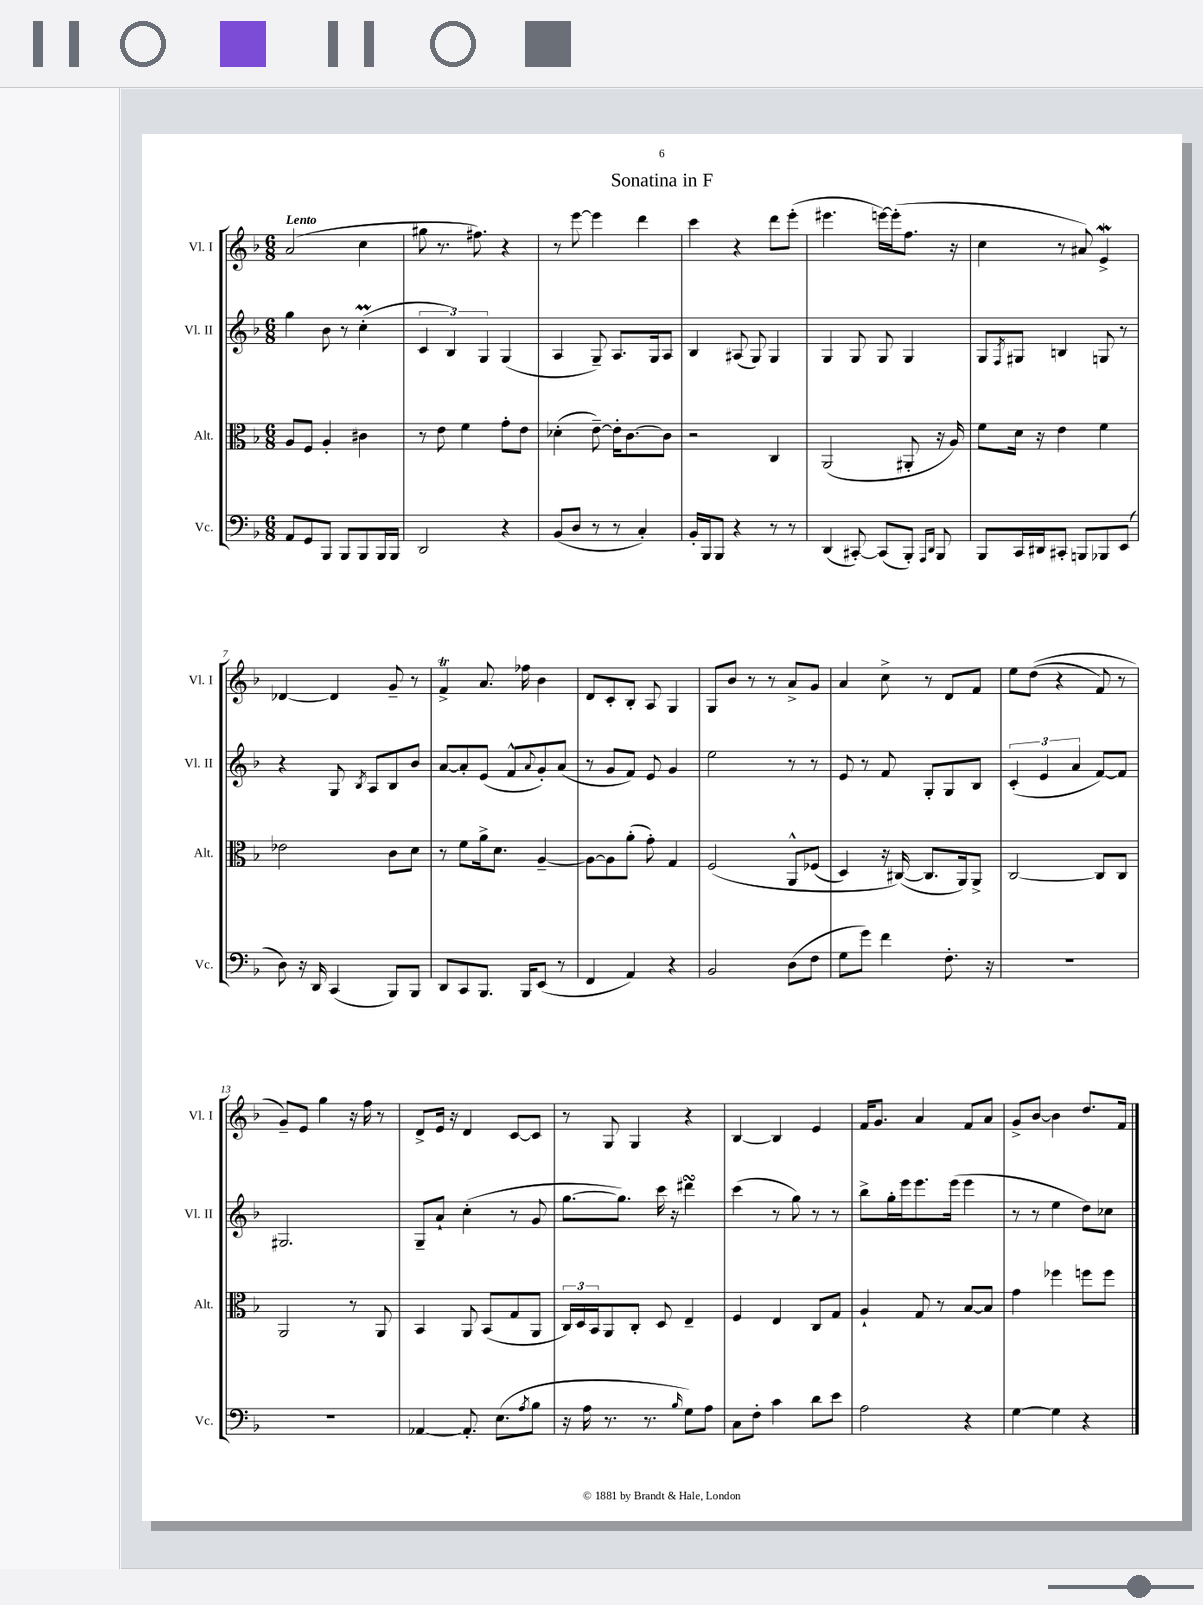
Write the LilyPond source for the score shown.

\header { title = "Sonatina in F" }
<<
\new StaffGroup <<
\new Staff = "s0" \with { instrumentName = "Vl. I" shortInstrumentName = "Vl. I" } {
    \clef treble \key f \major \numericTimeSignature \time 6/8 \tempo "Lento"
    a'2( c''4 |
    gis''8 r8. fis''8.) r4 |
    r8 e'''8~ e'''4 d'''4 |
    c'''4 r4 d'''8 e'''8-.( |
    eis'''4. e'''16~) e'''16-.( f''8. r16 |
    c''4 r8 ais'8) e'4->\mordent |
    des'4~ des'4 g'8-- r8 |
    f'4->\trill a'8. fes''16 bes'4 |
    d'8 c'8-. bes8-. a8 g4 |
    g8 bes'8 r8 r8 a'8-> g'8 |
    a'4 c''8-> r8 d'8 f'8 |
    e''8 d''8(\( r4 f'8) r8 |
    g'8--\) e'8 g''4 r16 f''16 r8 |
    d'8-> e'16 r16 d'4 c'8~ c'8 |
    r8 g8 g4 r4 |
    bes4~ bes4 e'4 |
    f'16 g'8. a'4 f'8 a'8 |
    g'8-> bes'8~ bes'4 d''8. f'16 \bar "|." |
}
\new Staff = "s1" \with { instrumentName = "Vl. II" shortInstrumentName = "Vl. II" } {
    \clef treble \key f \major \numericTimeSignature \time 6/8
    g''4 bes'8 r8 c''4-.\prall( |
    \tuplet 3/2 { c'4 bes4) g4 } g4( |
    a4 g8--) a8. g16 a8 |
    bes4 ais8( g8) g4 |
    g4 g8 g8 g4 |
    g8 \acciaccatura { f8 } gis8 b4 g8 r8 |
    r4 g8 \acciaccatura { bes8 } a8 bes8 bes'8 |
    a'8~ a'8-. e'8( f'8-^ \appoggiatura { a'8 } g'8-.) a'8( |
    r8 g'8 f'8) e'8 g'4 |
    e''2 r8 r8 |
    e'8 r8 f'8 g8-. g8 bes8 |
    \tuplet 3/2 { c'4-.( e'4 a'4 } f'8~) f'8 |
    gis2. |
    g8-- a'8-! c''4-.( r8 g'8 |
    g''8.~ g''8.) c'''16 r16 dis'''4\turn |
    c'''4( r8 g''8) r8 r8 |
    bes''8-> g''16-. e'''16 e'''8. e'''16( e'''4 |
    r8 r8 e''4 d''8) ces''8 \bar "|." |
}
\new Staff = "s2" \with { instrumentName = "Alt." shortInstrumentName = "Alt." } {
    \clef alto \key f \major \numericTimeSignature \time 6/8
    a8 f8 a4-. cis'4 |
    r8 e'8 f'4 g'8-. e'8 |
    des'4-.( e'8~--) e'16-. c'8.~ c'8 |
    r2 c4 |
    a,2( ais,8-. r16 a16) |
    f'8 d'16 r16 e'4 f'4 |
    ees'2 c'8 d'8 |
    r8 f'8 a'16-> d'8. a4~-- |
    a8~ a8 a'8-.( g'8-.) g4 |
    f2\( a,8-^ fes8( |
    d4) r16 cis16~(\) cis8. a,16) a,8-> |
    c2~ c8 c8 |
    a,2 r8 a,8 |
    bes,4 a,8 bes,8( g8 a,8 |
    \tuplet 3/2 { c16) d16 bes,16 } a,8 c8-. d8 e4-- |
    f4 e4 c8 g8 |
    a4-! g8 r8 bes8~ bes8 |
    g'4 fes''4 f''8 f''8 \bar "|." |
}
\new Staff = "s3" \with { instrumentName = "Vc." shortInstrumentName = "Vc." } {
    \clef bass \key f \major \numericTimeSignature \time 6/8
    a,8 g,8 bes,,8 bes,,8 bes,,8 bes,,16 bes,,16 |
    d,2 r4 |
    bes,8( d8 r8 r8 c4-.) |
    bes,16-. bes,,16 bes,,8 r4 r8 r8 |
    d,4( cis,8~-.) cis,8( bes,,8-.) \grace { a,,16 d,16 } bes,,8 |
    bes,,8 c,16 dis,16 cis,8-. b,,8 bes,,8 e,8( |
    d8) r16 d,16 c,4( bes,,8) bes,,8 |
    d,8 c,8 bes,,8. bes,,16 e,8( r8 |
    f,4 a,4) r4 |
    bes,2 d8( f8 |
    g8 g'8) f'4 f8.-. r16 |
    R2. |
    R2. |
    aes,4~ aes,8.-. e8.( \acciaccatura { a8 } bes8 |
    r16 a16 r8. r8. \grace { bes16 } g8) a8 |
    c8 f8-. c'4 d'8 e'8 |
    a2 r4 |
    g4~ g4 r4 \bar "|." |
}
>>
>>
